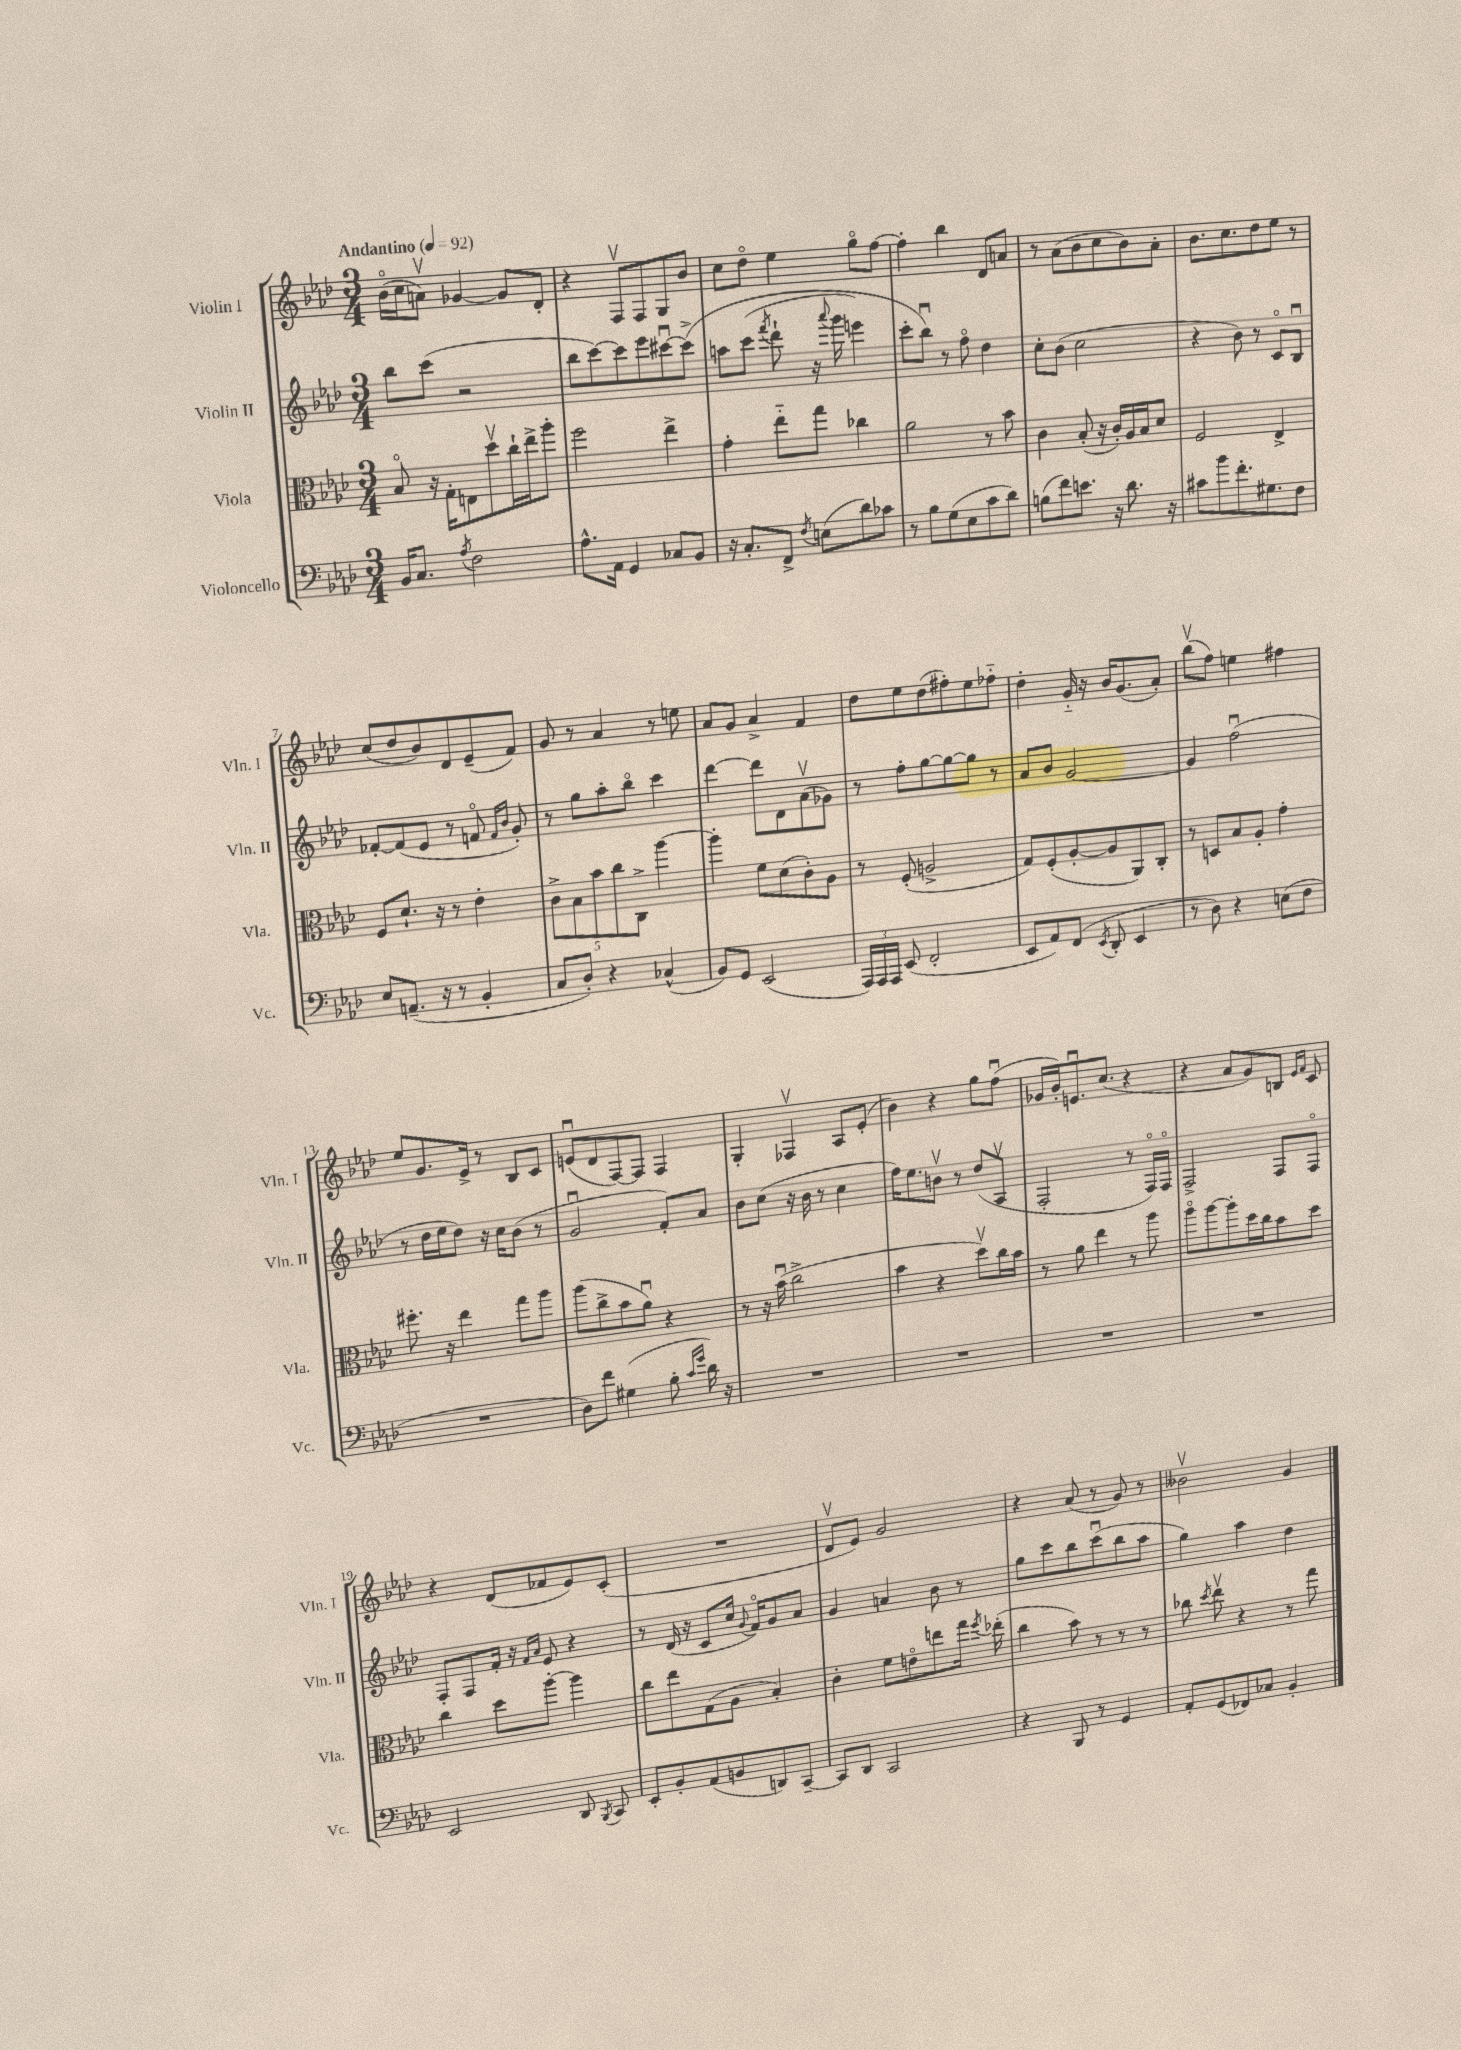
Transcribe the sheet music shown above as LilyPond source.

<<
\new StaffGroup <<
\new Staff = "s0" \with { instrumentName = "Violin I" shortInstrumentName = "Vln. I" } {
    \clef treble \key aes \major \numericTimeSignature \time 3/4 \tempo "Andantino" 4 = 92
    \autoBeamOff bes'16[\flageolet( c''16 a'8]\upbow) ges'4~ ges'8[ des'8]-. |
    r4 f8[\upbow f8 g8 bes'8] |
    c''8[ des''8]\flageolet ees''4 g''8[\flageolet f''8]~ |
    f''4-. bes''4 des'8[ a'8] |
    r8 aes'8[( bes'8 c''8 bes'8) aes'8]-. |
    bes'8.[ c''8. des''8 ees''8] r8 |
    c''8[( des''8 bes'8) des'8 ees'8--( f'8]) |
    g'8 r8 aes'4 r8 e''8 |
    aes'8[ g'8] aes'4-> f'4 |
    des''8[ ees''8 des''8( fis''8-.) ees''8 fes''8]-_ |
    des''4-. g'16-_ r16 bes'16[ g'8.( aes'8]-.) |
    bes''8[\upbow( f''8]) e''4 fis''4 |
    ees''8[ g'8. ees'16]-> r8 bes8[ c'8] |
    e'8[\downbow( des'8 f8~) f8] f4 |
    g4-. fes4\upbow aes8[ ees'8]-.( |
    bes'4) r4 g''8[ f''8]\downbow( |
    ges'16[ bes'16-.) e'8.\downbow c''8.]( r4 |
    r4 aes'8[ g'8) b8] \grace { ees'16[ f'16] } c'8 |
    r4 des'8[( fes'8 ees'8) c'8]-.( |
    R2. |
    des'8[\upbow ees'8]) g'2 |
    r4 aes'8( r8 g'8) r8 |
    beses'2\upbow g'4 \bar "|." |
}
\new Staff = "s1" \with { instrumentName = "Violin II" shortInstrumentName = "Vln. II" } {
    \clef treble \key aes \major \numericTimeSignature \time 3/4
    \autoBeamOff bes''8[ c'''8]( r2 |
    bes''8[ c'''8~) c'''8 ees'''8 cis'''8~\downbow cis'''8]->\( |
    a''8[ c'''8]( \acciaccatura { f'''8 } des'''8-! r16 \appoggiatura { aes'''8 } g'''16 e'''4) |
    c'''8[-. bes''8]\downbow\) r8 f''8\flageolet des''4 |
    c''8[-. bes'8]( c''2 |
    r4 bes'8) r8 c'8[\flageolet bes8]\downbow |
    fes'8[~-. fes'8( ees'8] r8 f'8\flageolet \grace { f'16[ bes'16] } g'8-.) |
    r8 g''8[ aes''8-. bes''8]\flageolet c'''4 |
    des'''4~ des'''8[ des'8 aes'8\upbow( ges'8]) |
    r8 f''8[-. g''8~ g''8~ g''8] r8 |
    aes'8[ bes'8] g'2~ |
    g'4 f''2\downbow( |
    r8 des''16[ ees''16 des''8]) r16 c''16[ bes'8]( r8 |
    g'2\downbow f'8[-.) aes'8] |
    bes'8[ c''8]( r16 bes'16 r8 c''4 |
    f''16[) ees''8. b'8]\upbow r8 des''8[( aes8]\upbow |
    f2-. r8 f16[\flageolet) f16]\flageolet |
    f2-> f8[ f8]\flageolet |
    f8[-. f8 f'16]-. r16 \grace { f'16[ aes'16] } ees'8 r4 |
    r8 des'16( r16 c'8[ c''16] \appoggiatura { g'8 } f'16[\flageolet) g'8 aes'8] |
    g'4 a'4 bes'8 r8 |
    g''8[ c'''8 bes''8 c'''8\downbow( bes''8 aes''8] |
    g''4) aes''4 des''4 \bar "|." |
}
\new Staff = "s2" \with { instrumentName = "Viola" shortInstrumentName = "Vla." } {
    \clef alto \key aes \major \numericTimeSignature \time 3/4
    \autoBeamOff bes8\flageolet r16 g16[-. e8 des''8\upbow c''16-! ees''16-> aes''8]-. |
    f''2 ees''4-> |
    g'4-. ees''8[-_ g''8] ces''4 |
    aes'2 r8 bes'8 |
    c'4 bes8-.( r16 c'16[-.) aes16 bes16 des'8] |
    f2 ees4-> |
    f8[ des'8.]-! r16 r8 ees'4-. |
    \tuplet 5/4 { c'8[-> bes8 bes'8 c''8 c8]-> } aes''4~ |
    aes''4-. f'8[ des'8( c'8-.) aes8] |
    r8 f8-.( a2-> |
    g8[) f8-.( aes8~-. aes8 aes,8) c8]-. |
    r8 d8[ bes8 aes8]-. g'4-. |
    fis''8.-. r16 ees''4 g''8[ aes''8] |
    aes''8[( c''8-> bes'8 aes'8]\downbow) r4 |
    r8 r16 bes'16\downbow( c''2-> |
    bes'4 r4 des''8[\upbow) c''16 bes'16] |
    r8 aes'8 ees''4 r8 aes''8 |
    aes''8[\flageolet aes''8~ aes''8-. des''16 c''16 bes'8 des''8] |
    c''4 des''8[ aes''8]~-. aes''4 |
    c''8[ ees''8 g8( aes8] bes4-.) |
    c'4-. f'8[ e'8\flageolet e''8 g''16] \acciaccatura { f''8 } ees''16-.( |
    c''4 bes'8) r8 r8 r8 |
    ces''8 \acciaccatura { des''8 } ees''8\upbow r4 r8 g''8 \bar "|." |
}
\new Staff = "s3" \with { instrumentName = "Violoncello" shortInstrumentName = "Vc." } {
    \clef bass \key aes \major \numericTimeSignature \time 3/4
    \autoBeamOff bes,16[ c8.] \acciaccatura { aes8 } f2 |
    aes8.[-^ aes,16] g,4 ces8[ bes,8] |
    r16 c8.[-. f,8]-> \acciaccatura { f8 } e8[( des'8) ces'8] |
    r8 bes8[ g8( ees8 c'8 des'8]) |
    b8[( f'8) e'8.] r16 des'8. r16 |
    cis'8[ bes'8 f'8.-. gis8. f8] |
    ees8[ a,8.]--( r16 r8 bes,4-. |
    c8[ des8]-.) r4 ces4-^( |
    bes,8[) g,8] ees,2( |
    \tuplet 3/2 { aes,,16[) aes,,16 aes,,16] } ees,8( f,2-. |
    ees,8[ aes,8) f,8]( \acciaccatura { ees,8 } des,8-. ees,4 |
    r8 des8) r4 e8[( f8] |
    R2. |
    des8[) f'8] gis4( bes8-. \grace { c'16[ g'16] } des'16) r16 |
    R2. |
    R2. |
    R2. |
    R2. |
    ees,2 des,8 \acciaccatura { bes,,8 } c,8 |
    ees,8[-. bes,8-. aes,8( b,8 d,8) c,8]~-- |
    c,8[ des,8] c,2 |
    r4 bes,,8 r8 g,4 |
    aes,8[-. g,8( fes,8) ces8] bes,4-. \bar "|." |
}
>>
>>
